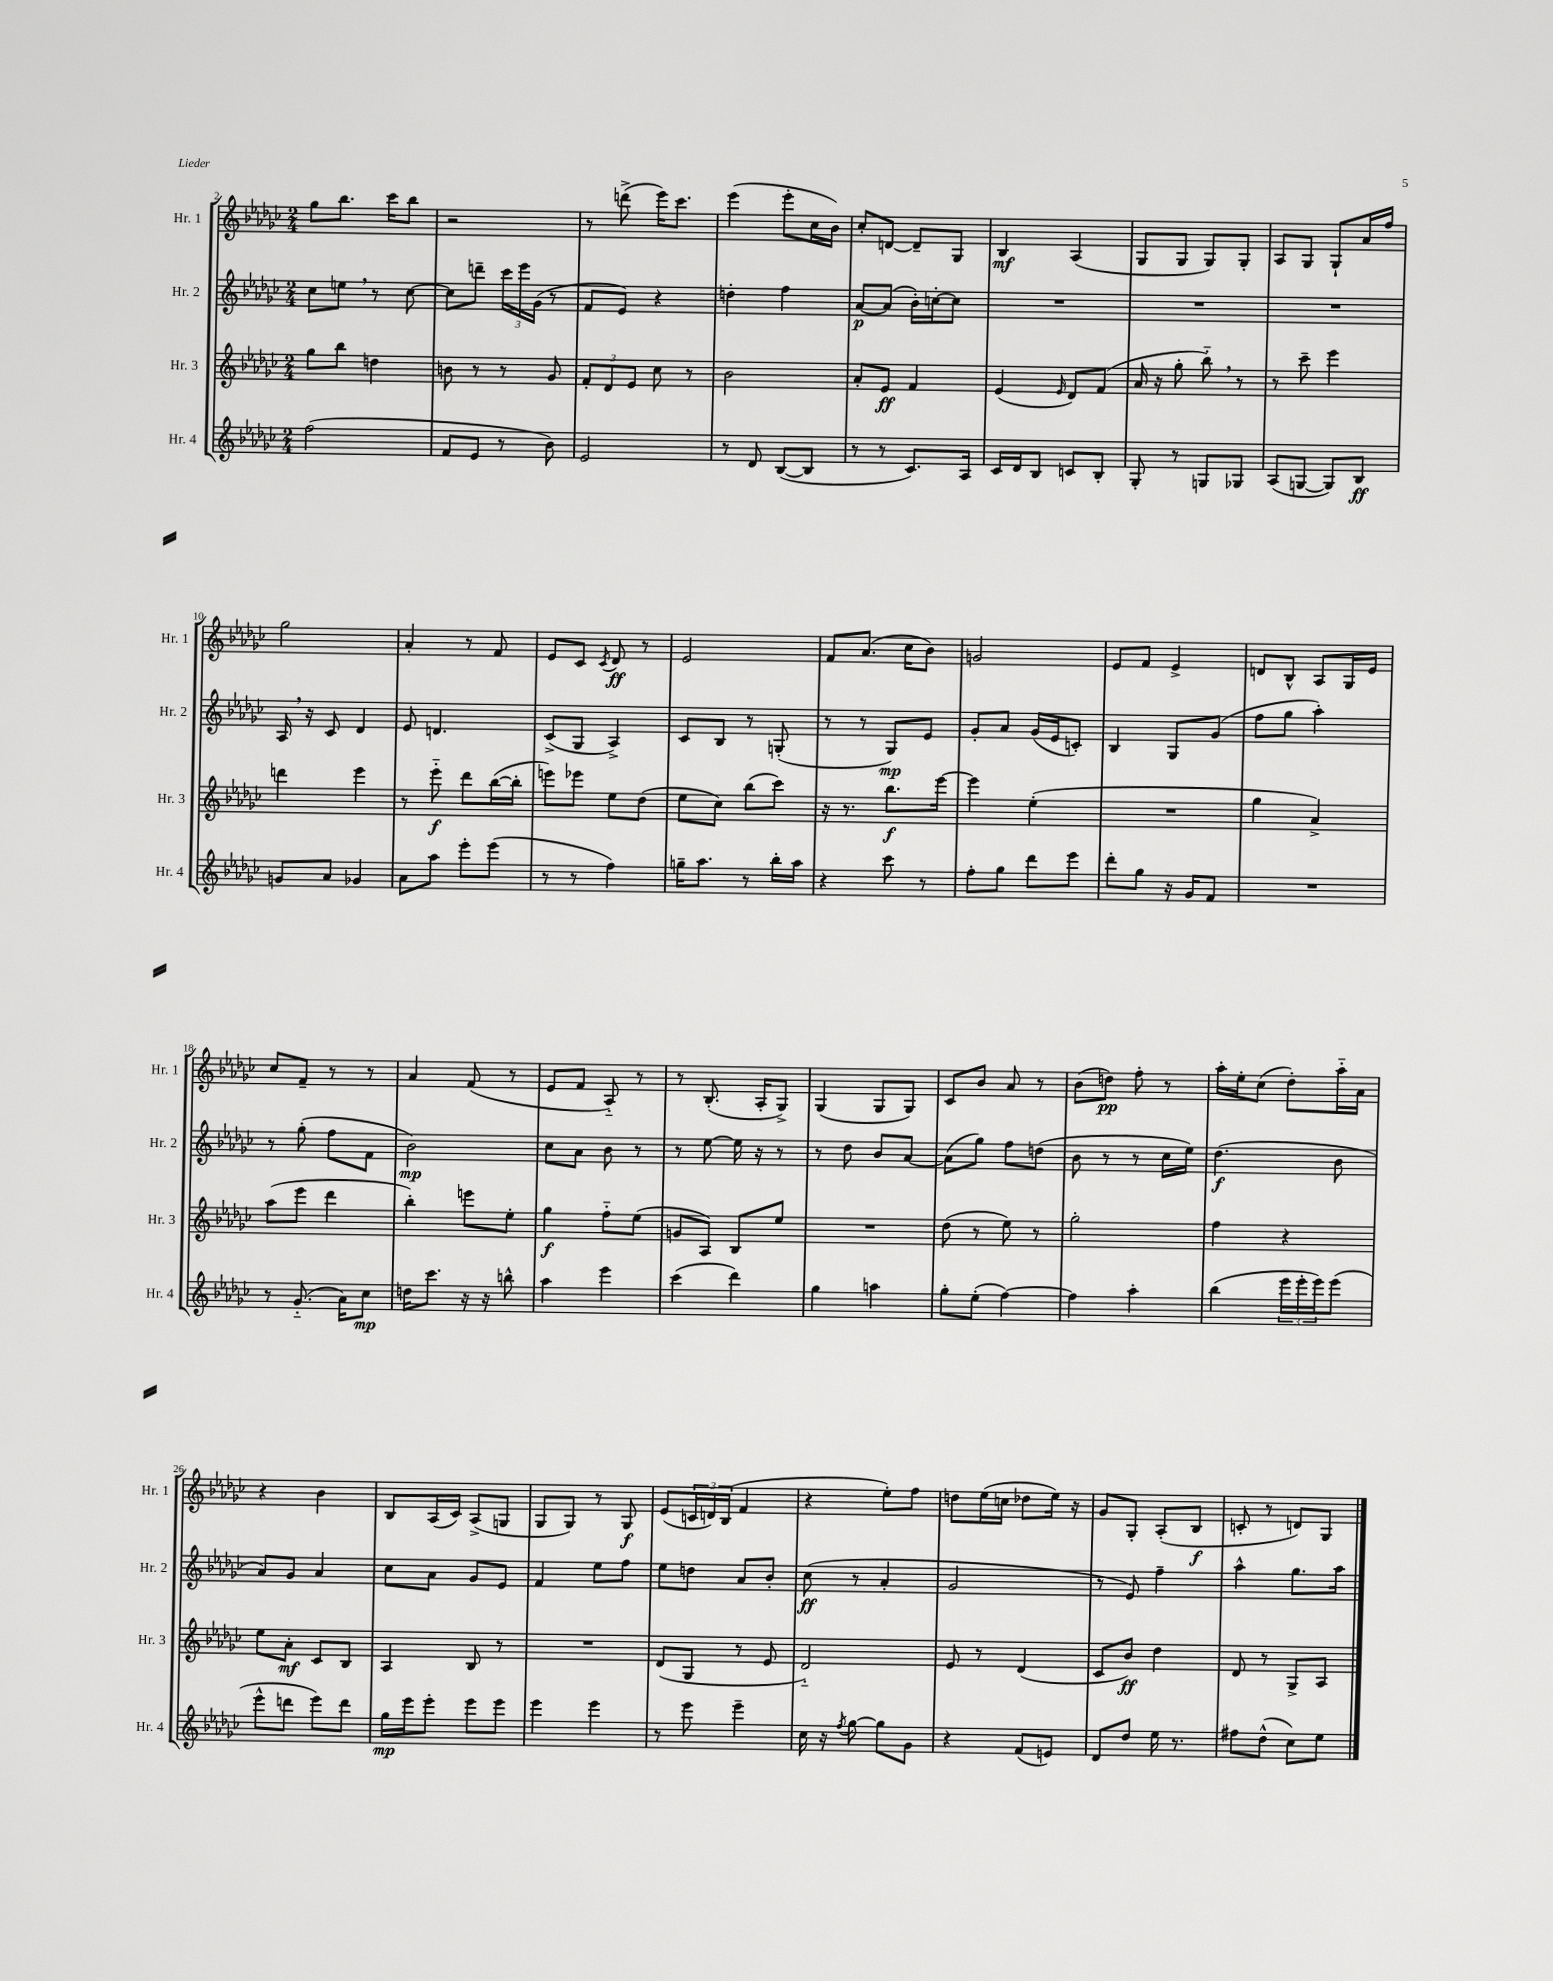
<<
\new StaffGroup <<
\new Staff = "s0" \with { instrumentName = "Hr. 1" shortInstrumentName = "Hr. 1" } {
    \clef treble \key ges \major \numericTimeSignature \time 2/4
    ges''8 bes''8. ces'''16 bes''8 |
    r2 |
    r8 d'''8->( ees'''16) ces'''8. |
    ees'''4( ees'''8-. ces''16 bes'16) |
    ces''8-. d'8~ d'8-- ges8 |
    bes4\mf aes4( |
    ges8 ges8 ges8) ges8-. |
    aes8 ges8 ges8-! aes'16 f''16 |
    ges''2 |
    aes'4-. r8 f'8 |
    ees'8 ces'8 \acciaccatura { ces'8 } des'8\ff r8 |
    ees'2 |
    f'8 aes'8.( ces''16 bes'8) |
    g'2 |
    ees'8 f'8 ees'4-> |
    d'8 bes8-^ aes8 ges16 ees'16 |
    ces''8 f'8-- r8 r8 |
    aes'4 f'8( r8 |
    ees'8 f'8 aes8-_) r8 |
    r8 bes8.-.( aes16-. ges8->) |
    ges4( ges8 ges8) |
    ces'8 bes'8 aes'8 r8 |
    bes'8( d''8\pp) f''8-. r8 |
    aes''16-. ees''16-. ces''8( des''8-.) aes''16-_ aes'16 |
    r4 bes'4 |
    bes8 aes16( ces'16) aes8->( g8 |
    ges8 ges8) r8 ges8\f |
    ees'8( \tuplet 3/2 { c'16 d'16) bes16( } f'4 |
    r4 ees''8-.) f''8 |
    d''8 ees''16( c''16 des''8 ees''16) r16 |
    ges'8 ges8-. aes8-.( bes8\f |
    c'8-. r8 d'8) ges8 \bar "|." |
}
\new Staff = "s1" \with { instrumentName = "Hr. 2" shortInstrumentName = "Hr. 2" } {
    \clef treble \key ges \major \numericTimeSignature \time 2/4
    ces''8 e''8 \breathe r8 ces''8~ |
    ces''8 d'''8-- \tuplet 3/2 { ces'''16 ees'''16 ges'16( } r8 |
    f'8 ees'8) r4 |
    d''4-. f''4 |
    aes'8~\p aes'8( bes'16-.) c''16~-. c''8 |
    R2 |
    R2 |
    R2 |
    aes16 \breathe r16 ces'8 des'4 |
    ees'8 d'4. |
    ces'8->( ges8 aes4->) |
    ces'8 bes8 r8 g8-.( |
    r8 r8 ges8\mp) ees'8 |
    ges'8-. aes'8 ges'16( ees'16 c'8-.) |
    bes4 ges8 ges'8( |
    f''8 ges''8 aes''4-.) |
    r8 ges''8-.( f''8 f'8 |
    bes'2\mp) |
    ces''8 aes'8 bes'8 r8 |
    r8 ees''8~ ees''16 r16 r8 |
    r8 des''8 bes'8 aes'8~ |
    aes'8( ges''8) f''8 d''8( |
    bes'8 r8 r8 ces''16 ees''16) |
    des''4.\f( bes'8 |
    aes'8) ges'8 aes'4 |
    ces''8 aes'8 ges'8 ees'8 |
    f'4 ees''8 f''8 |
    ees''8 d''8 aes'8 bes'8-. |
    ces''8\ff( r8 aes'4-. |
    ges'2 |
    r8 ees'8) f''4-- |
    aes''4-^ ges''8. aes''16 \bar "|." |
}
\new Staff = "s2" \with { instrumentName = "Hr. 3" shortInstrumentName = "Hr. 3" } {
    \clef treble \key ges \major \numericTimeSignature \time 2/4
    ges''8 bes''8 d''4 |
    b'8 r8 r8 ges'8 |
    \tuplet 3/2 { f'8-. des'8 ees'8 } ces''8 r8 |
    bes'2 |
    aes'8-. ees'8\ff f'4 |
    ees'4( \grace { ees'16 } des'8) f'8( |
    aes'16 r16 ges''8-. bes''8-_) \breathe r8 |
    r8 ces'''8-- ees'''4 |
    d'''4 ees'''4 |
    r8 ees'''8-_\f des'''8 bes''16~( bes''16-. |
    e'''8) ees'''8 ees''8 des''8( |
    ees''8 ces''8) bes''8( ces'''8) |
    r16 r8. bes''8.\f ees'''16~ |
    ees'''4 ees''4-.( |
    R2 |
    ges''4 aes'4->) |
    aes''8( ees'''8 des'''4 |
    bes''4-.) e'''8 ees''8-. |
    ges''4\f f''8-_ ees''8( |
    g'8 aes8) bes8 ees''8 |
    R2 |
    des''8( r8 ees''8) r8 |
    ges''2-. |
    f''4 r4 |
    ees''8 aes'8-.\mf ces'8 bes8 |
    aes4 bes8 r8 |
    R2 |
    des'8( ges8 r8 ees'8 |
    des'2-_) |
    ees'8 r8 des'4( |
    ces'8 bes'8\ff) des''4 |
    des'8 r8 ges8-> aes8 \bar "|." |
}
\new Staff = "s3" \with { instrumentName = "Hr. 4" shortInstrumentName = "Hr. 4" } {
    \clef treble \key ges \major \numericTimeSignature \time 2/4
    f''2( |
    f'8 ees'8 r8 bes'8) |
    ees'2 |
    r8 des'8 bes8~( bes8 |
    r8 r8 ces'8.) aes16 |
    ces'16 des'16 bes8 c'8 bes8-. |
    ges8-. r8 g8 ges8 |
    aes8( g8~ g8) bes8\ff |
    g'8 aes'8 ges'4 |
    aes'8 aes''8 ees'''8-. ees'''8( |
    r8 r8 f''4) |
    g''16-- aes''8. r8 bes''16-. aes''16 |
    r4 ces'''8 r8 |
    f''8-. ges''8 des'''8 ees'''8 |
    des'''8-. ges''8 r16 ges'16 f'8 |
    R2 |
    r8 ges'8.-_( aes'16) ces''8\mp |
    d''16 ces'''8. r16 r16 b''8-^ |
    aes''4 ees'''4 |
    ces'''4( des'''4) |
    ges''4 a''4 |
    ges''8-. ees''8-.( f''4~) |
    f''4 aes''4-. |
    bes''4( \tuplet 3/2 { ees'''16 ees'''16-. ees'''16) } ees'''8( |
    ees'''8-^ d'''8 ees'''8) d'''8 |
    ges''16\mp ees'''16 ees'''8-. ees'''8 ees'''8 |
    ees'''4 ees'''4 |
    r8 ees'''8 ees'''4-- |
    ces''16 r16 \acciaccatura { f''8 } ges''8~ ges''8 ges'8 |
    r4 f'8( e'8) |
    des'8 des''8 ees''16 r8. |
    fis''8 des''8-^( ces''8) ees''8 \bar "|." |
}
>>
>>
\layout { \context { \Score currentBarNumber = #2 } }
